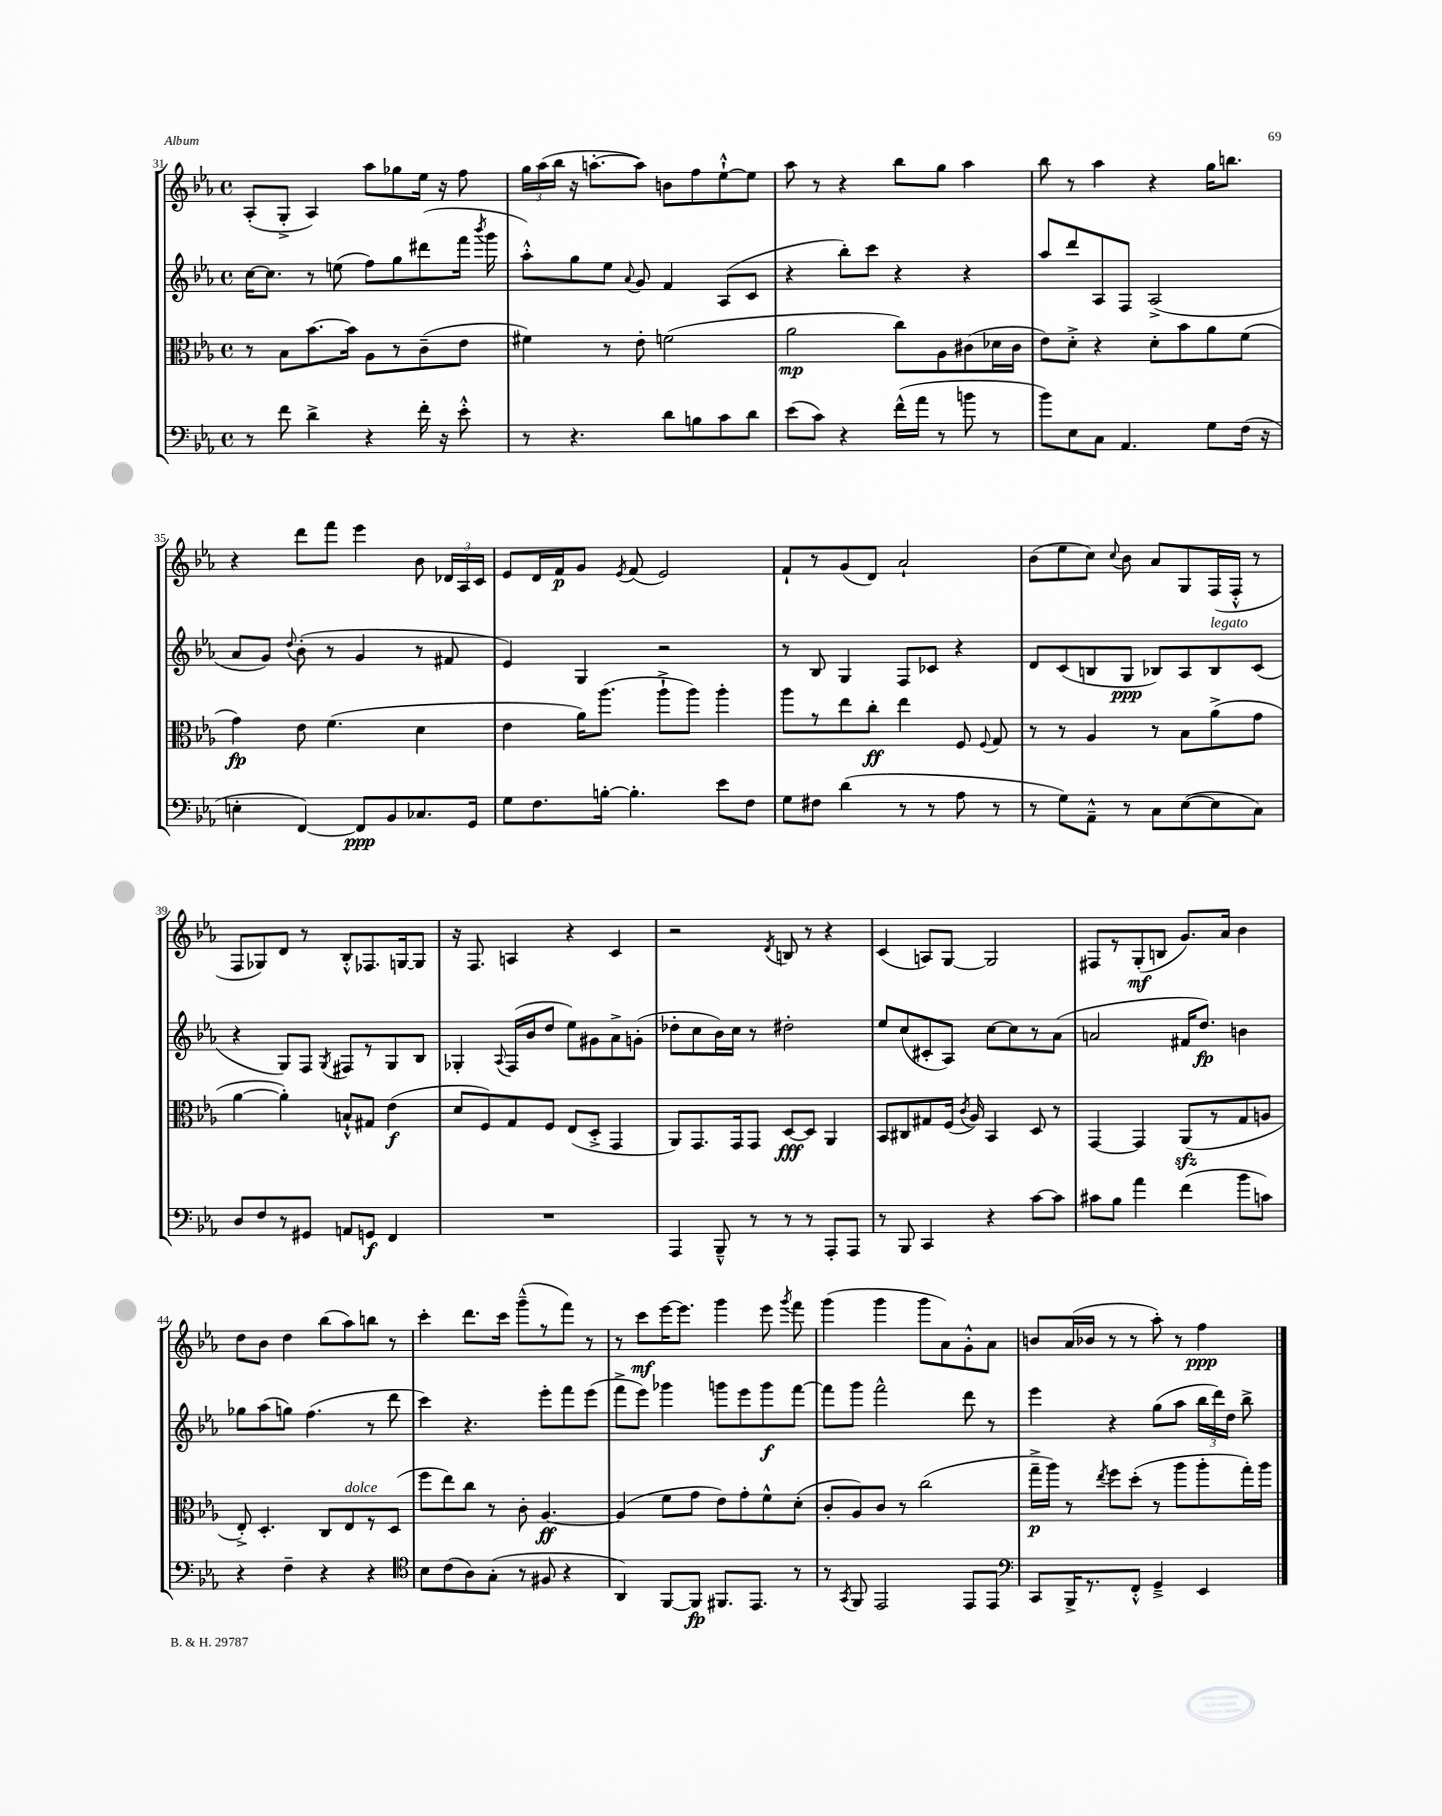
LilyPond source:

<<
\new StaffGroup <<
\new Staff = "s0" {
    \clef treble \key ees \major \defaultTimeSignature \time 4/4
    \autoBeamOff aes8[-.( g8]-.-> aes4) aes''8[ ges''8 ees''16] r16 f''8 |
    \tuplet 3/2 { g''16[ aes''16( bes''16] } r16 a''8.[~-. a''8]) b'8[ f''8 ees''8~-!-^ ees''8] |
    aes''8 r8 r4 bes''8[ g''8] aes''4 |
    bes''8 r8 aes''4 r4 g''16[ b''8.] |
    r4 d'''8[ f'''8] ees'''4 bes'8 \tuplet 3/2 { des'16[ aes16 c'16] } |
    ees'8[ d'16 f'16\p g'8] \acciaccatura { ees'8 } f'8( ees'2) |
    f'8[-! r8 g'8( d'8]) aes'2-! |
    bes'8[( ees''8 c''8]) \appoggiatura { c''8 } bes'8 aes'8[ g8 f16( f16]-.-^ r8 |
    f8[ ges8) d'8] r8 bes8[-.-^ fes8. g16~ g8] |
    r16 f8. a4 r4 c'4 |
    r2 \acciaccatura { d'8 } b8 r8 r4 |
    c'4( a8[) g8]~ g2 |
    fis8[ r8 g8-.\mf( b8] g'8.[) aes'16] bes'4 |
    d''8[ bes'8] d''4 bes''8[( aes''8) b''8] r8 |
    c'''4-. d'''8.[ c'''16] g'''8[---^( r8 f'''8]) r8 |
    r8 c'''8[\mf ees'''16~ ees'''8.] g'''4 ees'''8 \acciaccatura { g'''8 } f'''8 |
    g'''4( g'''4 g'''8[ aes'8) g'8-.-^ aes'8] |
    b'8[ aes'16( bes'16] r8 r8 aes''8-.) r8 f''4\ppp \bar "|." |
}
\new Staff = "s1" {
    \clef treble \key ees \major \defaultTimeSignature \time 4/4
    \autoBeamOff c''16[~ c''8.] r8 e''8( f''8[) g''8 dis'''8( f'''16] \acciaccatura { bes'''8 } g'''16 |
    aes''8[-.-^) g''8 ees''8] \appoggiatura { aes'8 } g'8 f'4 aes8[( c'8] |
    r4 bes''8[-.) c'''8] r4 r4 |
    aes''8[ d'''8 aes8 f8] aes2->( |
    aes'8[ g'8]) \appoggiatura { d''8 } bes'8-.( r8 g'4 r8 fis'8 |
    ees'4) g4 r2 |
    r8 bes8 g4 f8[ ces'8] r4 |
    d'8[ c'8( b8 g8]\ppp bes8[) aes8 bes8^\markup { \italic "legato" } c'8]( |
    r4 g8[) f8] \acciaccatura { g8 } fis8[ r8 g8 bes8] |
    ges4-. \appoggiatura { aes8 } f16[( bes'16 d''8] ees''8[) gis'8 aes'8-> g'8]-.( |
    des''8[-. c''8 bes'16) c''16] r8 dis''2-. |
    ees''8[ c''8( cis'8-. aes8]) c''8[~ c''8 r8 aes'8]( |
    a'2 fis'16[ d''8.]\fp) b'4 |
    ges''8[ aes''8( g''8]) f''4.( r8 d'''8 |
    c'''4) r4. ees'''8[-. f'''8 ees'''8]( |
    f'''8[-> ees'''8]) ges'''4 g'''8[ ees'''8 g'''8\f f'''8]~ |
    f'''8[ g'''8] f'''2-^ d'''8 r8 |
    ees'''4 r4 g''8[( aes''8] \tuplet 3/2 { bes''16[ d'''16) d''16] } bes''8-> \bar "|." |
}
\new Staff = "s2" {
    \clef alto \key ees \major \defaultTimeSignature \time 4/4
    \autoBeamOff r8 bes8[ bes'8.~ bes'16] aes8[ r8 c'8--( ees'8] |
    fis'4) r8 ees'8-. f'2( |
    aes'2\mp c''8[) aes8 cis'8( des'16 cis'16] |
    ees'8[) d'8]-.-> r4 d'8[-. bes'8 aes'8 f'8]( |
    g'4\fp) ees'8 f'4.( d'4 |
    ees'4 aes'16[) aes''8.]( aes''8[-!-> aes''8]) aes''4-. |
    aes''8[ r8 ees''8 c''8]-.\ff ees''4 f8 \appoggiatura { f8 } g8 |
    r8 r8 aes4 r8 bes8[ aes'8->( g'8] |
    aes'4~ aes'4-.) b8[-!-^ gis8] ees'4\f( |
    d'8[ f8) g8 f8] ees8[( d8]-.-> g,4 |
    aes,8[) g,8. g,16 g,8] d8[~\fff d8] aes,4 |
    bes,8[ cis8 gis8 f16]( \acciaccatura { c'8 } aes16) bes,4 d8 r8 |
    g,4~ g,4 aes,8[\sfz( r8 g8 a8] |
    ees8-.->) d4.-. c8[ ees8^\markup { \italic "dolce" } r8 d8]( |
    f''8[ ees''8) c''8] r8 c'8-. aes4.~\ff |
    aes4( f'8[ g'8] ees'8[) g'8-. f'8-^ d'8]-.( |
    c'8[-. aes8) c'8] r8 c''2( |
    g''16[--->\p aes''16]) r8 \acciaccatura { ees''8 } f''8[ d''8]-.( r8 aes''8[ aes''8-. g''16-.) aes''16] \bar "|." |
}
\new Staff = "s3" {
    \clef bass \key ees \major \defaultTimeSignature \time 4/4
    \autoBeamOff r8 f'8 d'4-> r4 f'16-. r16 ees'8-.-^ |
    r8 r4. d'8[ b8 c'8 d'8] |
    ees'8[( c'8]) r4 f'16[-^( aes'16] r8 b'8 r8 |
    bes'8[) ees8 c8] aes,4. g8[ f16]( r16 |
    e4-. f,4~) f,8[\ppp bes,8 ces8. g,16] |
    g8[ f8. b16]~-. b4.-. ees'8[ f8] |
    g8[ fis8] d'4( r8 r8 aes8 r8 |
    r8 g8[) aes,8]---^ r8 c8[ ees8~( ees8 c8]) |
    d8[ f8 r8 gis,8] a,8[ g,8]\f f,4 |
    R1 |
    aes,,4 bes,,8---^ r8 r8 r8 aes,,8[-. aes,,8] |
    r8 bes,,8 c,4 r4 c'8[~ c'8] |
    cis'8[ bes8] aes'4 f'4( bes'8[ c'8]) |
    r4 f4-- r4 r4 |
    \clef tenor bes8[ c'8( aes8) g8]-.( r8 fis8 r4 |
    aes,4) f,8[~ f,8]\fp fis,8.[ ees,8.] r8 |
    r8 \acciaccatura { g,8 } f,8 ees,2 ees,8[ ees,8] |
    \clef bass c,8[ bes,,16-> r8. f,8]-.-^ g,4---> ees,4 \bar "|." |
}
>>
>>
\layout { \context { \Score currentBarNumber = #31 } }
